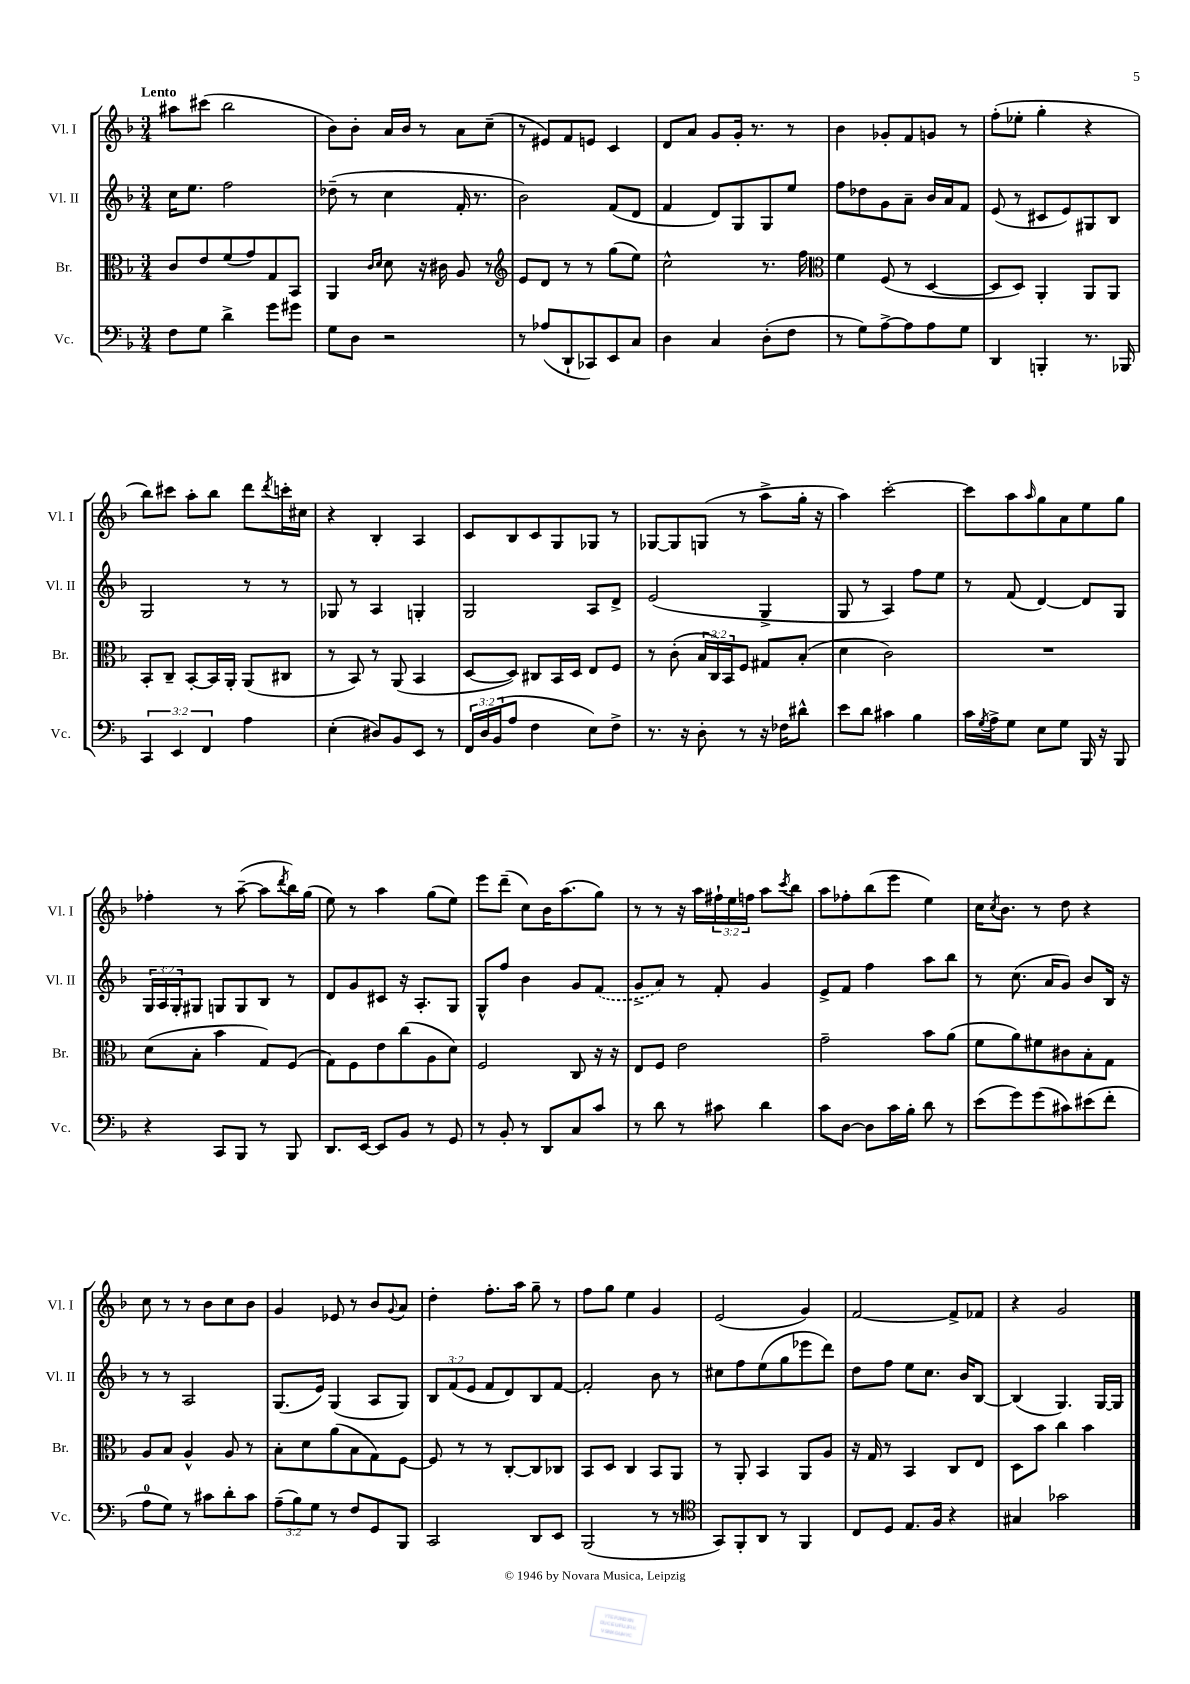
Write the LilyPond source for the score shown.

<<
\new StaffGroup <<
\new Staff = "s0" \with { instrumentName = "Vl. I" shortInstrumentName = "Vl. I" } {
    \clef treble \key f \major \numericTimeSignature \time 3/4 \override Staff.TupletNumber.text = #tuplet-number::calc-fraction-text \tempo "Lento"
    ais''8 cis'''8( bes''2 |
    bes'8) bes'8-. a'16 bes'16 r8 a'8 c''8--( |
    r8 eis'8) f'8 e'8 c'4 |
    d'8 a'8 g'8 g'16-. r8. r8 |
    bes'4 ges'8-. f'8 g'8 r8 |
    f''8-.( ees''8-. g''4-. r4 |
    bes''8) cis'''8 a''8-. bes''8 d'''8 \acciaccatura { d'''8 } c'''16-. cis''16 |
    r4 bes4-. a4 |
    c'8 bes8 c'8 g8 ges8 r8 |
    ges8~ ges8 g8( r8 a''8-> g''16-. r16 |
    a''4) c'''2~-. |
    c'''8 a''8 \grace { a''16 } g''8 a'8 e''8 g''8 |
    fes''4-. r8 a''8~--( a''8 \acciaccatura { d'''8 } bes''16) g''16( |
    e''8) r8 a''4 g''8( e''8) |
    e'''8 d'''8--( c''8) bes'16 a''8.( g''8) |
    r8 r8 r16 a''16 \tuplet 3/2 { fis''16-! e''16 f''16 } a''8 \acciaccatura { c'''8 } bes''8 |
    a''8 fes''8-. bes''8( e'''8 e''4) |
    c''16 \acciaccatura { c''8 } bes'8. r8 d''8 r4 |
    c''8 r8 r8 bes'8 c''8 bes'8 |
    g'4 ees'8 r8 bes'8 \appoggiatura { g'8 } a'8 |
    d''4-. f''8.-. a''16 g''8-- r8 |
    f''8 g''8 e''4 g'4 |
    e'2( g'4) |
    f'2~ f'8-> fes'8 |
    r4 g'2 \bar "|." |
}
\new Staff = "s1" \with { instrumentName = "Vl. II" shortInstrumentName = "Vl. II" } {
    \clef treble \key f \major \numericTimeSignature \time 3/4 \override Staff.TupletNumber.text = #tuplet-number::calc-fraction-text
    c''16 e''8. f''2 |
    des''8--( r8 c''4 f'16-. r8. |
    bes'2) f'8( d'8 |
    f'4 d'8) g8 g8 e''8 |
    f''8 des''8 g'8 a'8-- bes'16 a'16 f'8 |
    e'8( r8 cis'8 e'8) gis8 bes8 |
    g2 r8 r8 |
    ges8 r8 a4 g4-. |
    g2 a8 d'8-> |
    e'2( g4-> |
    g8 r8 a4) f''8 e''8 |
    r8 f'8( d'4~) d'8 g8 |
    \tuplet 3/2 { g16 a16 g16-. } gis8 g8 g8 bes8 r8 |
    d'8 g'8 cis'8 r16 a8.-. g8 |
    g8-^ f''8 bes'4 g'8 \once \slurDashed f'8( |
    g'8-> a'8) r8 f'8-. g'4 |
    e'8-> f'8 f''4 a''8 bes''8 |
    r8 c''8.( a'16 g'8) bes'8 bes16 r16 |
    r8 r8 a2 |
    g8.( e'16) g4( a8 g8) |
    \tuplet 3/2 { bes8 f'8( e'8 } f'8 d'8) bes8 f'8~ |
    f'2-. bes'8 r8 |
    cis''8 f''8 e''8( g''8 ees'''8 d'''8) |
    d''8 f''8 e''8 c''8. bes'16 bes8~ |
    bes4( g4.) g16~ g16 \bar "|." |
}
\new Staff = "s2" \with { instrumentName = "Br." shortInstrumentName = "Br." } {
    \clef alto \key f \major \numericTimeSignature \time 3/4 \override Staff.TupletNumber.text = #tuplet-number::calc-fraction-text
    c'8 e'8 f'8( g'8) g8 bes,8 |
    a,4 \grace { c'16 d'16 } d'8 r16 cis'16 a8 r8 |
    \clef treble e'8 d'8 r8 r8 g''8( e''8) |
    c''2-^ r8. f''16 |
    \clef alto f'4 f8( r8 d4~ |
    d8 d8) a,4-. a,8 a,8 |
    bes,8-. c8-- bes,8~-. bes,16 a,16-. a,8( cis8 |
    r8 bes,8) r8 a,8( bes,4 |
    d8~ d8) cis8 bes,16 d16 e8 f8 |
    r8 c'8-.( \tuplet 3/2 { bes16 c16) bes,16 } f8 gis8 bes8-.( |
    d'4 c'2) |
    R2. |
    d'8( bes8-. bes'4 g8) f8( |
    g8) f8 e'8 c''8( a8 d'8) |
    f2 c8 r16 r16 |
    e8 f8 e'2 |
    g'2-- bes'8 a'8( |
    f'8 a'8) fis'8 cis'8 bes8-. g8 |
    a8 bes8 a4-^ a8 r8 |
    bes8-. d'8 a'8( bes8 g8) f8~ |
    f8 r8 r8 c8~-. c8 ces8 |
    bes,8 d8 c4 bes,8 a,8 |
    r8 a,8-. bes,4 a,8 a8 |
    r16 g16 r8 bes,4 c8 e8 |
    d8 bes'8 c''4 bes'4 \bar "|." |
}
\new Staff = "s3" \with { instrumentName = "Vc." shortInstrumentName = "Vc." } {
    \clef bass \key f \major \numericTimeSignature \time 3/4 \override Staff.TupletNumber.text = #tuplet-number::calc-fraction-text
    f8 g8 d'4-> g'8 gis'8 |
    g8 d8 r2 |
    r8 aes8( d,8-! ces,8) e,8 c8 |
    d4 c4 d8-.( f8 |
    r8 g8) a8~-> a8 a8 g8 |
    d,4 b,,4-. r8. bes,,16 |
    \tuplet 3/2 { c,4 e,4 f,4 } a4 |
    e4-.( dis8) bes,8 e,8 r8 |
    \tuplet 3/2 { f,16 d16 bes,16( } a8 f4 e8) f8-> |
    r8. r16 d8-. r8 r16 fes16 dis'8-^ |
    e'8 d'8 cis'4 bes4 |
    c'16 \acciaccatura { g8 } a16-> g8 e8 g8 bes,,16 r16 bes,,8 |
    r4 c,8 bes,,8 r8 bes,,8 |
    d,8. e,16~ e,8 bes,8 r8 g,8 |
    r8 bes,8-. r8 d,8 c8 c'8 |
    r8 d'8 r8 cis'8 d'4 |
    c'8 d8~ d8 c'16 bes16-. d'8 r8 |
    e'8( g'8) g'8( cis'8) eis'8( f'8-. |
    a8-0 g8) r8 cis'8 d'8-. cis'8 |
    \tuplet 3/2 { a8--( bes8) g8 } r8 f8 g,8 bes,,8 |
    c,2 d,8 e,8 |
    bes,,2( r8 r8 |
    \clef tenor g,8) f,8-. a,8 r8 f,4 |
    c8 d8 e8. f16 r4 |
    gis4 ges'2 \bar "|." |
}
>>
>>
\layout { \context { \Score \remove "Bar_number_engraver" } }
